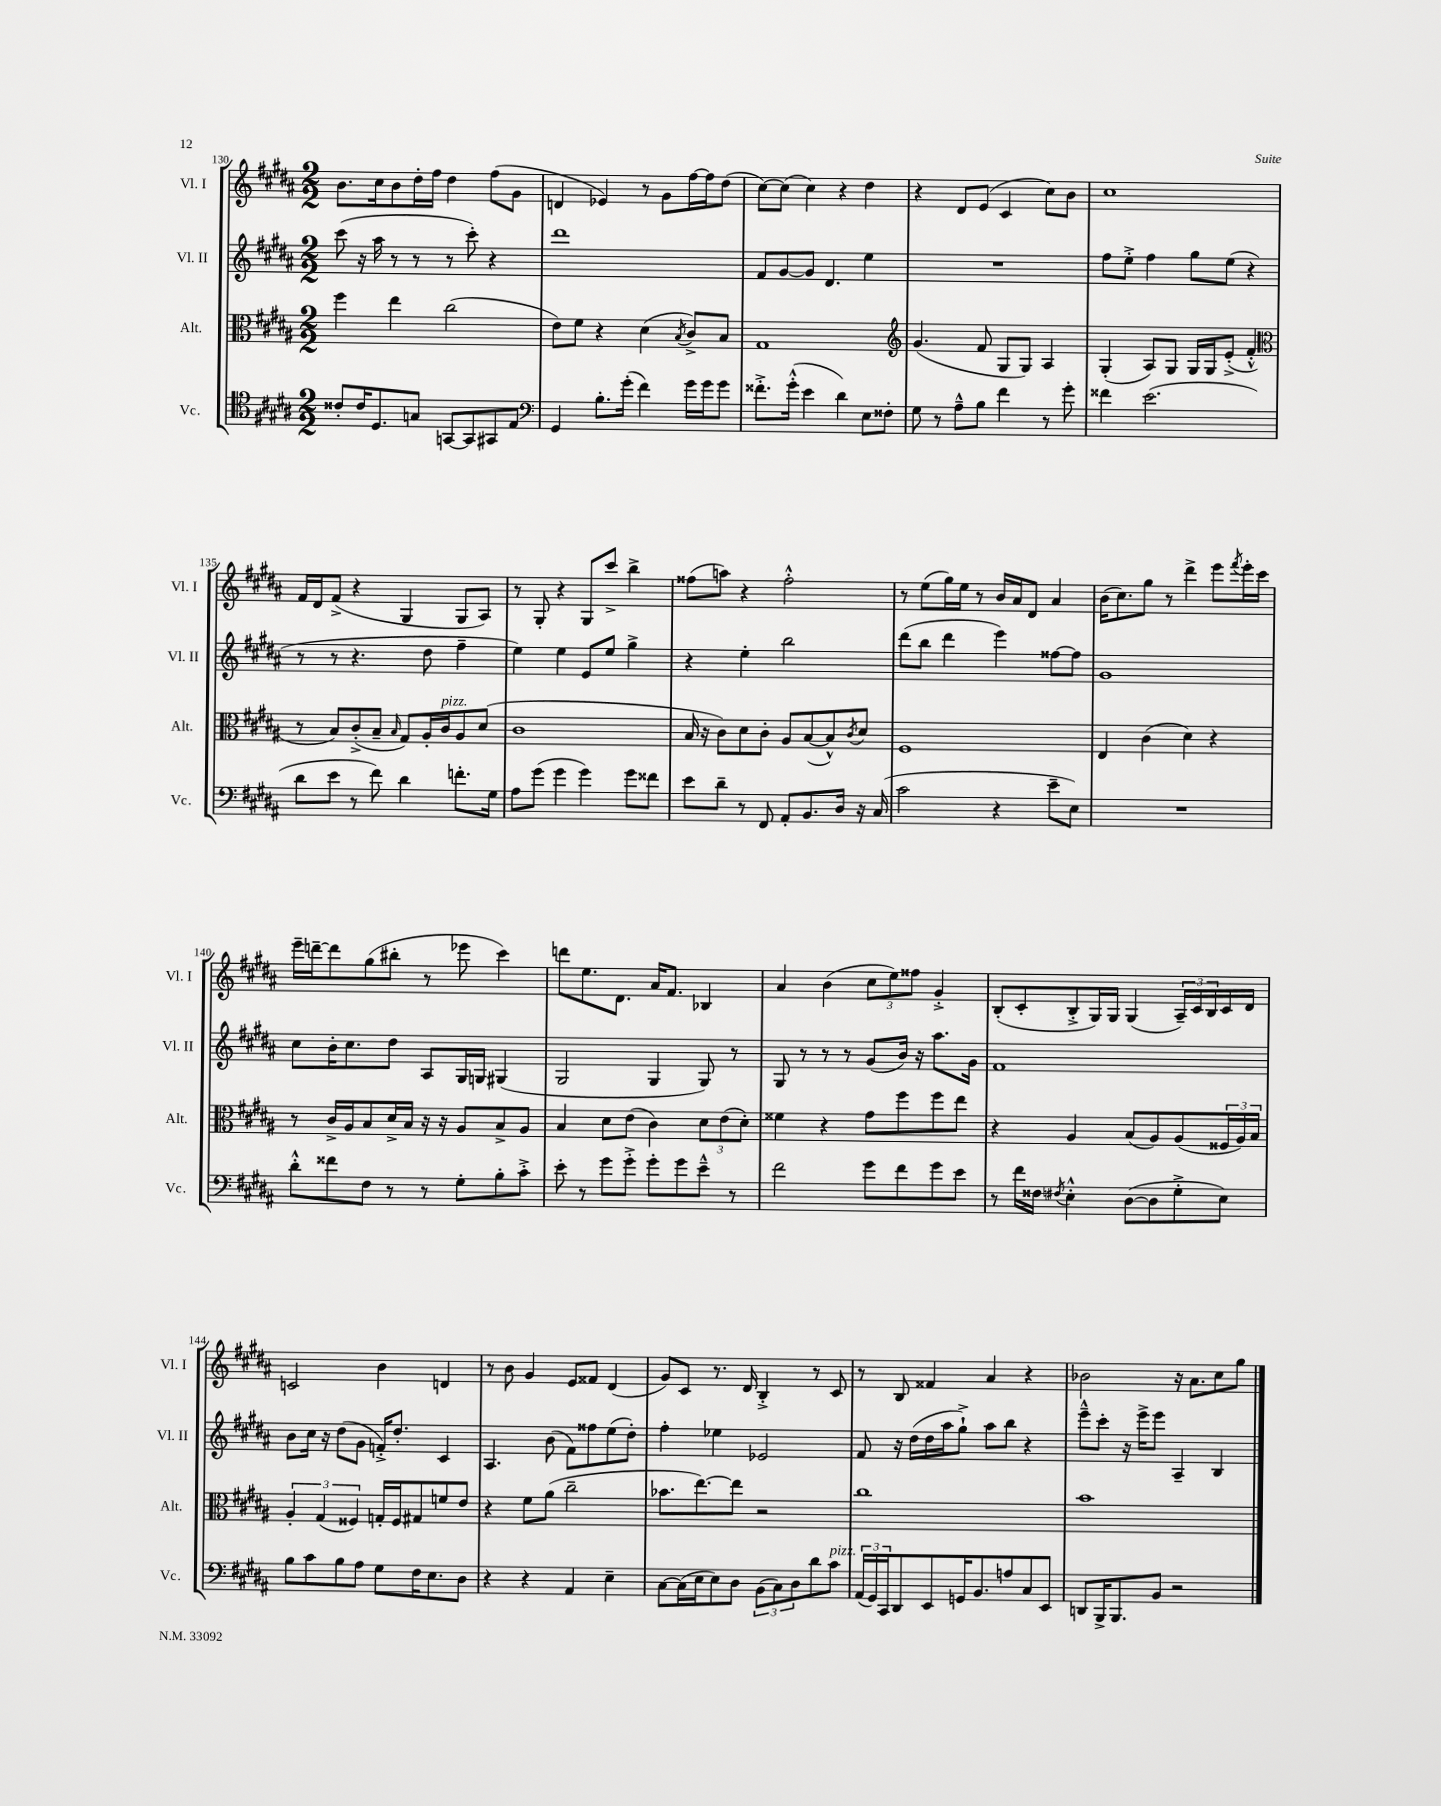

**kern	**kern	**kern	**kern
*part4	*part3	*part2	*part1
*staff4	*staff3	*staff2	*staff1
*I"Vc.	*I"Alt.	*I"Vl. II	*I"Vl. I
*I'Vc.	*I'Alt.	*I'Vl. II	*I'Vl. I
*clefC4	*clefC3	*clefG2	*clefG2
*k[f#c#g#d#a#]	*k[f#c#g#d#a#]	*k[f#c#g#d#a#]	*k[f#c#g#d#a#]
*M2/2	*M2/2	*M2/2	*M2/2
=130	=130	=130	=130
8c##X'/L	4ff#\	(8ccc#\	8.b\L
16c##/K	.	16r	.
8.D#/	.	16aa#\	16cc#\k
.	4ee\	8r	8b\
8Gn/J	.	8r	16dd#'\L
.	.	.	16ff#\JJ
[8GGn/L	(2cc#\	8r	4dd#\
8GG/]	.	8ccc#'\)	.
8GG#X/	.	4r	(8ff#\L
8E/J	.	.	8g#\J
=131	=131	=131	=131
*clefF4	*	*	*
4GG#/	8e\L)	1ddd#	4dn/
.	8f#\J	.	.
8.B'\L	4r	.	4e-X/)
(16g#'\Jk	.	.	.
4f#\)	(4d#\	.	8r
.	.	.	8g#\L
.	8qB/	.	.
16g#\LL	8c#^/L)	.	[16ff#\L
16g#\J	.	.	16ff#\J]
8g#\J	8B/J	.	(8dd#\J
=132	=132	=132	=132
8.f##X'^\L	1G#	8f#/L	[8cc#\L)
.	.	[8g#/	(8cc#\J]
(16g#'^^\Jk	.	.	.
4e\	.	8g#/J]	4cc#\)
.	.	4.d#/	.
4d#\)	.	.	4r
8E\L	.	4ee\	4dd#\
8F##X'\J	.	.	.
=133	=133	=133	=133
*	*clefG2	*	*
8G#\	(4.g#/	1r	4r
8r	.	.	.
8A#~^^\L	.	.	8d#/L
8B\J	8f#/	.	(8e/J
4f#\	8G#/L	.	4c#/
.	8G#/J)	.	.
8r	4A#/	.	8cc#\L)
8g#'\	.	.	8b\J
=134	=134	=134	=134
4f##X\	(4G#'/	8ff#\L	1cc#
.	.	8ee'^\J	.
(2.e\	8A#/L)	4ff#\	.
.	8G#/J	.	.
.	16G#/LL	8gg#\L	.
.	16G#/J	.	.
.	(8e'^/J	(8ee\J	.
.	4f#'^^/	4r	.
!!LO:LB:g=z
=135	=135	=135	=135
*	*clefC3	*	*
8d#\L	8r	8r	16f#/LL
.	.	.	16d#/J
8e\J	8B/L)	8r	(8f#^/J
8r	(8c#'^/	4.r	4r
8f#\)	8B~/J	.	.
.	16qqB/	.	.
4d#\	8G#/L)	.	4G#/
.	16A#'/L	8dd#\	.
!	!LO:TX:a:i:t=pizz.	!	!
.	16c#/J	.	.
8.fn'\L	8A#/	4ff#~\	8G#/L
.	(8d#/J	.	8A#/J)
16G#\Jk	.	.	.
=136	=136	=136	=136
8A#\L	1c#	4ee\)	8r
(8g#\J	.	.	8G#'/
4g#\	.	4ee\	4r
4g#\)	.	8e/L	8G#/L
.	.	8ee/J	8ccc#^/J
8g#\L	.	4gg#^\	4bb^\
8f##X\J	.	.	.
=137	=137	=137	=137
8e\L	16B/	4r	(8ff##X\L
.	16r	.	.
8d#~\J	8c#\L)	.	8aan\J)
8r	8d#\	4ee'\	4r
8FF#/	8c#'\J	.	.
8AA#'/L	8A#/L	2bb\	2ff##'^^\
8.BB/	([8B/	.	.
.	8B^^/])	.	.
16D#/Jk	.	.	.
.	8qc#/	.	.
16r	8d#/J	.	.
(16C#/	.	.	.
=138	=138	=138	=138
2c#\	1F#	(8ddd#\L	8r
.	.	8bb\J	(8ee\L
.	.	4ddd#\	16gg#\L)
.	.	.	16ee\JJ
.	.	.	8r
4r	.	4eee\)	16b/LL
.	.	.	16a#/J
.	.	.	8d#/J
8e~\L	.	[8ff##X\L	4a#/
8E\J)	.	8ff##\J]	.
=139	=139	=139	=139
1r	4E/	1g#	(16b\KL
.	.	.	8.cc#\)
.	(4c#\	.	8gg#\J
.	.	.	8r
.	4d#\)	.	4ddd#^\
.	4r	.	8eee\L
.	.	.	8qfff#/
.	.	.	16eee'\L
.	.	.	16ccc#\JJ
!!LO:LB:g=z
=140	=140	=140	=140
8d#'^^\L	8r	8cc#\L	16eee~\LL
.	.	.	[16dddn~\J
8f##X\	16c#^/LL	16b'\K	8ddd\]
.	16A#/J	8.cc#\	.
8F#\J	8B/	.	(8gg#\
8r	16d#^/L	8dd#\J	8bb#X'\J
.	16B/JJ	.	.
8r	16r	8A#/L	8r
.	16r	.	.
8G#'\L	8A#/L	16G#/L	8eee-X\
.	.	16Gn/JJ	.
8B'\	8B^/	(4G#X/	4ccc#\)
8c#'^\J	8A#/J	.	.
=141	=141	=141	=141
8e'\	4B/	2G#/	8dddn\L
8r	.	.	8.ee\
8g#\L	8d#\L	.	.
.	.	.	8.d#\J
8g#'^\J	(8e\J	.	.
8g#'\L	4c#\)	4G#/	16a#/KL
.	.	.	8.f#/J
8g#\	.	.	.
8e~^^\J	12d#\L	8G#/)	4B-X/
.	(12e\	.	.
8r	.	8r	.
.	12d#'\J)	.	.
=142	=142	=142	=142
2f#\	4f##X\	8G#/	4a#/
.	.	8r	.
.	4r	8r	(4b\
.	.	8r	.
8g#\L	8g#\L	(8g#/L	12cc#\L
.	.	.	12ee\)
8f#\	8ff#\	16b/Jk)	.
.	.	.	12ff##X\J
.	.	16r	.
8g#\	8ff#\	8.aa#\L	4g#'^/
8e\J	8ee\J	.	.
.	.	16g#\Jk	.
=143	=143	=143	=143
8r	4r	1f#	(8B'/L
16f#\LL	.	.	8c#'/
16F##X\JJ	.	.	.
8qF#X/	.	.	.
4E'^^\	4A#/	.	8B'^/
.	.	.	16G#/L)
.	.	.	16G#/JJ
([8D#\L	(8B/L	.	(4G#/
8D#\]	8A#/)	.	.
8G#'^\	(8A#/	.	24A#~/LL)
.	.	.	24c#/
.	.	.	24B/
8E\J)	24F##X/L	.	16c#/
.	24A#/)	.	.
.	.	.	16d#/JJ
.	24B/JJ	.	.
!!LO:LB:g=z
=144	=144	=144	=144
8B\L	6A#'/	8b\L	2cn/
8c#\	.	16cc#\Jk	.
.	(6G#/	.	.
.	.	16r	.
8B\	.	(8dd#\L	.
.	6F##X/)	.	.
8A#\J	.	8g#\J	.
8G#\L	16Gn'/LL	16fn'^/KL)	4b\
.	16F##/J	8.dd#'/J	.
16F#\K	8G#X/	.	.
8.E\	.	.	.
.	8fn/	4c#/	4dn/
8D#\J	8e/J	.	.
=145	=145	=145	=145
4r	4r	4.A#/	8r
.	.	.	8b\
4r	8f#\L	.	4g#/
.	(8a#\J	(8b\	.
4AA#/	2cc#~\	8f#\L)	8e/L
.	.	8ff##X\	8f##X/J
4E~\	.	(8ee\	(4d#/
.	.	8dd#'\J)	.
=146	=146	=146	=146
[8C#\L	8.b-X\L	4ff#'\	8g#/L)
(16C#\L]	.	.	8c#/J
16E\J	[8.ee\)	.	.
8E\)	.	4ee-X\	8.r
8D#\J	8ee\J]	.	.
.	.	.	16d#/
(12BB\L	2r	2e-X/	4B'^/
12C#\)	.	.	.
12D#\	.	.	.
8d#\	.	.	8r
!LO:TX:a:i:t=pizz.	!	!	!
8c#\J	.	.	8c#/
=147	=147	=147	=147
(24AA#/LL	1cc#	8f#/	8r
24GG#/)	.	.	.
24CC#/J	.	.	.
8DD#/	.	16r	8B/
.	.	(16dd#\LL	.
8EE/	.	16dd#\	4f##X/
.	.	16aa#\J	.
16GGn/K	.	8gg#`^\J)	.
8.BB/	.	.	.
.	.	8aa#\L	4a#/
8An/	.	8bb\J	.
8C#/	.	4r	4r
8EE/J	.	.	.
=148	=148	=148	=148
8DDn/L	1b	8eee~^^\L	2b-X\
16BBB^/K	.	8ccc#'\J	.
8.BBB/	.	.	.
.	.	16r	.
.	.	16eee^\KL	.
8BB/J	.	8eee\J	.
2r	.	4A#~/	16r
.	.	.	8.a#\L
.	.	4B/	8cc#\
.	.	.	8gg#\J
==	==	==	==
*-	*-	*-	*-
